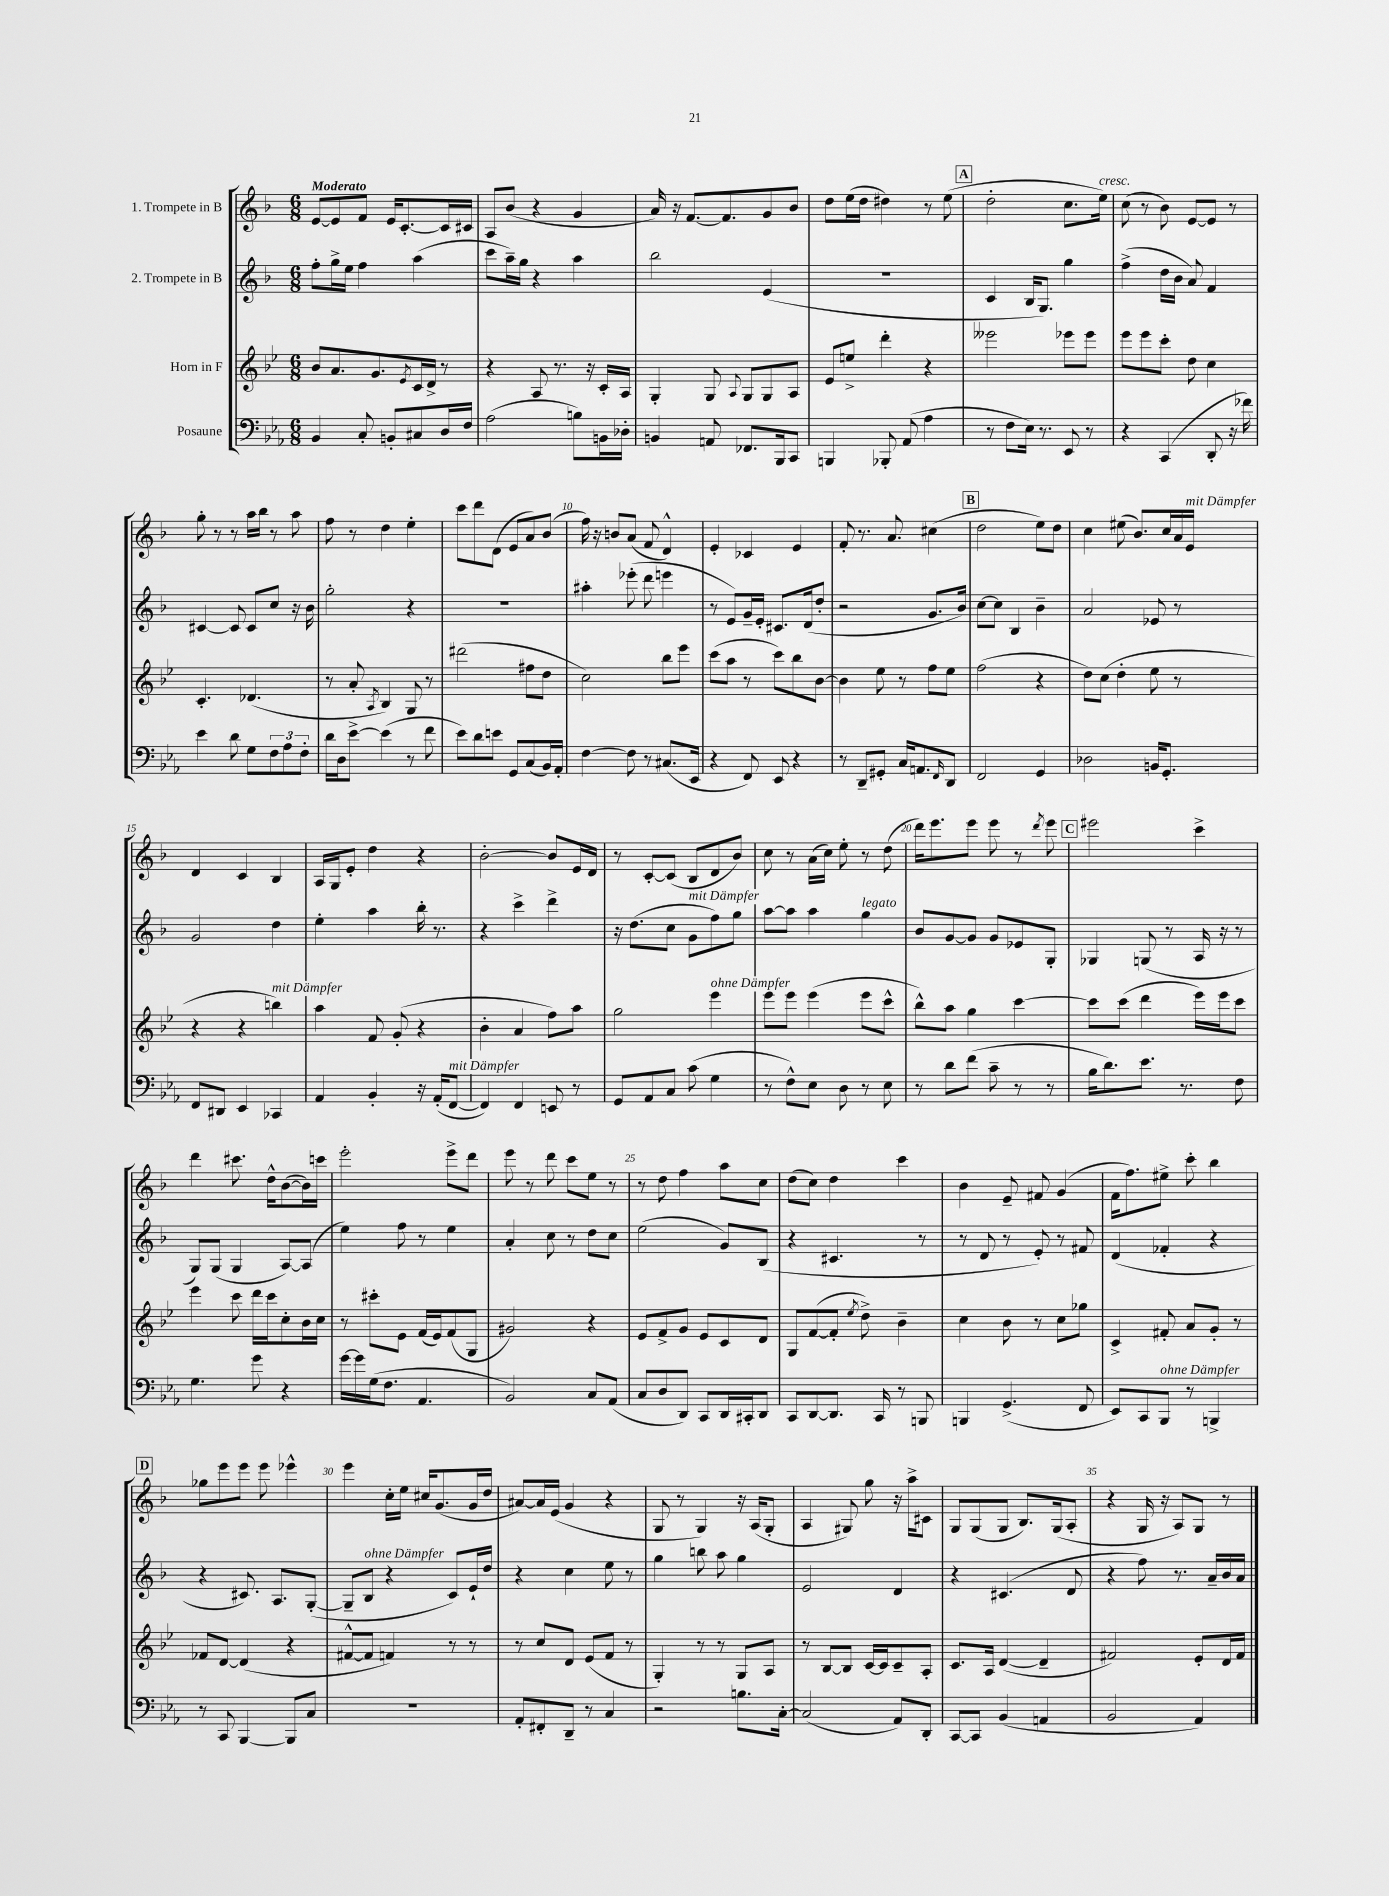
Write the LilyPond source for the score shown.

<<
\new StaffGroup <<
\new Staff = "s0" \with { instrumentName = "1. Trompete in B" } {
    \clef treble \key f \major \numericTimeSignature \time 6/8 \tempo "Moderato"
    e'8~ e'8 f'8 e'16 c'8.~-. c'16 cis'16 |
    a8 bes'8( r4 g'4 |
    a'16) r16 f'8.~ f'8. g'8 bes'8 |
    d''8 e''16( d''16 dis''4) r8 e''8( |
    \mark \markup { \box "A" } d''2-. c''8. e''16^\markup { \italic "cresc." }) |
    c''8( r8 bes'8) e'8~ e'8 r8 |
    g''8-. r8 r8 a''16 bes''16 r8 a''8 |
    f''8 r8 d''4 e''4-. |
    c'''8 d'''8 d'8( e'8 a'8) bes'8( |
    f''16) r16 b'8 a'8( f'8 d'4-^) |
    e'4-. ces'4 e'4 |
    f'8-. r8. a'8. cis''4( |
    \mark \markup { \box "B" } d''2 e''8) d''8 |
    c''4 eis''8( bes'8.) c''16 a'16 e'16^\markup { \italic "mit Dämpfer" } |
    d'4 c'4 bes4 |
    a16 g16 e'8-. d''4 r4 |
    bes'2~-. bes'8 e'16 d'16 |
    r8 c'8~-. c'8( bes8 d'8 bes'8) |
    c''8 r8 a'16( c''16) e''8-. r8 d''8( |
    d'''16) e'''8. e'''8 e'''8 r8 \acciaccatura { d'''8 } e'''8 |
    \mark \markup { \box "C" } eis'''2 c'''4-> |
    d'''4 cis'''8. d''16-^ bes'8~( bes'16) c'''16 |
    e'''2-. e'''8-> d'''8 |
    e'''8 r8 d'''8 c'''8 e''8 r8 |
    r8 d''8 f''4 a''8 c''8 |
    d''8( c''8) d''4 c'''4 |
    bes'4 e'8-- fis'8 g'4( |
    f'16 f''8.) eis''8-> c'''8-. bes''4 |
    \mark \markup { \box "D" } ges''8 e'''8 e'''8 e'''8 ees'''4-^ |
    e'''4 c''16-. e''16 cis''16 g'8.( g'16 d''16 |
    ais'8~) ais'16 e'16( g'4 r4 |
    g8 r8 g4) r16 a16( g8-. |
    a4 gis8) g''8 r16 a''16-> cis'8 |
    g8 g8( g8 bes8.) g16( a8-. |
    r4 g16 r16 a8) g8 r8 \bar "|." |
}
\new Staff = "s1" \with { instrumentName = "2. Trompete in B" } {
    \clef treble \key f \major \numericTimeSignature \time 6/8
    f''8-. g''16-> e''16 f''4 a''4( |
    c'''8 a''16--) g''16 r4 a''4 |
    bes''2 e'4( |
    R2. |
    \mark \markup { \box "A" } c'4 bes16 g8.) g''4 |
    f''4->( d''16 bes'16 a'8) f'4 |
    cis'4~ cis'8 cis'8 c''8 r16 bes'16 |
    g''2-. r4 |
    R2. |
    ais''4-. ees'''8-.( d'''8 e'''4 |
    r8 e'8) g'16-- e'16-. cis'8. d'16( d''8-. |
    r2 g'8. bes'16) |
    \mark \markup { \box "B" } c''8~ c''8 bes4 bes'4-- |
    a'2 ees'8 r8 |
    g'2 d''4 |
    e''4-. a''4 bes''16-. r8. |
    r4 c'''4-> d'''4-> |
    r16 d''8.( c''8 g'8^\markup { \italic "mit Dämpfer" } f''8) g''8 |
    a''8~ a''8 a''4 g''4^\markup { \italic "legato" } |
    bes'8 g'8~ g'8 g'8 ees'8 g8-. |
    \mark \markup { \box "C" } ges4 g8( r8 a16 r16 r8 |
    g8) g8( g4 a8~) a8( |
    e''4) f''8 r8 e''4 |
    a'4-. c''8 r8 d''8 c''8 |
    e''2( g'8) bes8( |
    r4 cis'4. r8 |
    r8 d'8 r8 e'8-.) r8 fis'8 |
    d'4( fes'4-. r4 |
    \mark \markup { \box "D" } r4 cis'8.) a8. g8~-.( |
    g8-- bes8^\markup { \italic "ohne Dämpfer" } r4 c'8) e'16-! d''16 |
    r4 c''4 e''8 r8 |
    g''4 b''8 a''8 g''4 |
    e'2 d'4 |
    r4 cis'4.( d'8 |
    r4 f''8) r8. a'16-- bes'16 a'16 \bar "|." |
}
\new Staff = "s2" \with { instrumentName = "Horn in F" } {
    \clef treble \key bes \major \numericTimeSignature \time 6/8
    bes'8 a'8. g'8. \acciaccatura { ees'8 } c'16 d'16-> r8 |
    r4 a8 r8. r16 c'16-. a16 |
    g4-. g8 \appoggiatura { a8 } g8 g8 a8 |
    ees'8 e''8-> d'''4-. r4 |
    \mark \markup { \box "A" } eeses'''2 ees'''8 ees'''8 |
    ees'''8 ees'''8 c'''8-. d''8 c''4 |
    c'4.-. des'4.( |
    r8 a'8-. \acciaccatura { a8 } bes4) g8 r8 |
    dis'''2( fis''8 d''8 |
    c''2) bes''8 ees'''8 |
    c'''8( a''8 r8 c'''8) bes''8 bes'8~ |
    bes'4 ees''8 r8 f''8 ees''8 |
    \mark \markup { \box "B" } f''2( r4 |
    d''8) c''8( d''4-. ees''8 r8 |
    r4 r4 b''4^\markup { \italic "mit Dämpfer" }) |
    a''4 f'8 g'8-.( r4 |
    bes'4-. a'4 f''8) a''8 |
    g''2 ees'''4^\markup { \italic "ohne Dämpfer" } |
    ees'''8 ees'''8 ees'''4( ees'''8 c'''8-^ |
    bes''8-^) a''8 g''4 c'''4~ |
    \mark \markup { \box "C" } c'''8 c'''8( d'''4 ees'''16) ees'''16 c'''8 |
    ees'''4 c'''8 d'''16 c'''16 c''8-. bes'16 c''16 |
    r8 cis'''8-. ees'8 f'16( ees'16) f'8( g8 |
    gis'2) r4 |
    ees'8 f'8-> g'8 ees'8 c'8 d'8 |
    g8 f'8~( f'8-. \acciaccatura { ees''8 } d''8->) bes'4-- |
    c''4 bes'8 r8 c''8 ges''8 |
    c'4-> fis'8-. a'8 g'8-. r8 |
    \mark \markup { \box "D" } fes'8 d'8~ d'4( r4 |
    fis'8~-^ fis'8 f'4) r8 r8 |
    r8 c''8 d'8 ees'8( f'8 r8 |
    g4-.) r8 r8 g8 a8 |
    r8 bes8~ bes8 c'16~ c'16 c'8-- a8-. |
    c'8. a16 d'4~( d'4-- |
    fis'2) ees'8-. d'16 fis'16 \bar "|." |
}
\new Staff = "s3" \with { instrumentName = "Posaune" } {
    \clef bass \key ees \major \numericTimeSignature \time 6/8
    bes,4 c8-. b,8-. cis8 d16 f16 |
    aes2( b8) b,16 des16-. |
    b,4 a,8 fes,8. bes,,16 c,8 |
    b,,4 bes,,8-. aes,8( aes4 |
    \mark \markup { \box "A" } r8 f8 ees16) r8. ees,8 r8 |
    r4 c,4( d,8-. r16 fes'16) |
    ees'4 d'8 g8 \tuplet 3/2 { f8 aes8 f8-. } |
    d'16 d16 ees'8~-> ees'4( r8 f'8 |
    ees'8) d'8 e'8 g,8 c8( bes,16) aes,16-. |
    f4~ f8 r8 cis8.( ees,16 |
    r4 f,8) ees,8 r4 |
    r8 d,8-- gis,8-. c16 a,8. \grace { f,16 } d,8 |
    \mark \markup { \box "B" } f,2 g,4 |
    des2 b,16 g,8.-. |
    f,8 dis,8 ees,4 ces,4 |
    aes,4 bes,4-. r16 aes,16-.( f,8~^\markup { \italic "mit Dämpfer" } |
    f,4) f,4 e,8 r8 |
    g,8 aes,8 c8 c'8( g4 |
    r8 f8-^) ees8 d8 r8 ees8 |
    r8 d'8 f'8( c'8-- r8 r8 |
    \mark \markup { \box "C" } bes16 d'8.) ees'8. r8. f8 |
    g4. g'8 r4 |
    g'16~ g'16 g16( f8. aes,4. |
    bes,2) c8 aes,8( |
    c8 d8 d,8) c,8 d,16 cis,16-. d,8 |
    c,8 d,8~ d,8. c,16 r8 b,,8 |
    b,,4 g,4.->( f,8 |
    ees,8) c,8 bes,,8^\markup { \italic "ohne Dämpfer" } r8 b,,4-> |
    \mark \markup { \box "D" } r8 c,8 bes,,4~ bes,,8 c8 |
    R2. |
    aes,8-. fis,8-. d,8-- r8 c4 |
    r2 b8. c16~-. |
    c2( aes,8) d,8-. |
    c,8~ c,8 bes,4( a,4 |
    bes,2 aes,4) \bar "|." |
}
>>
>>
\layout { \context { \Score \override BarNumber.break-visibility = ##(#f #t #t) barNumberVisibility = #(every-nth-bar-number-visible 5) } }
